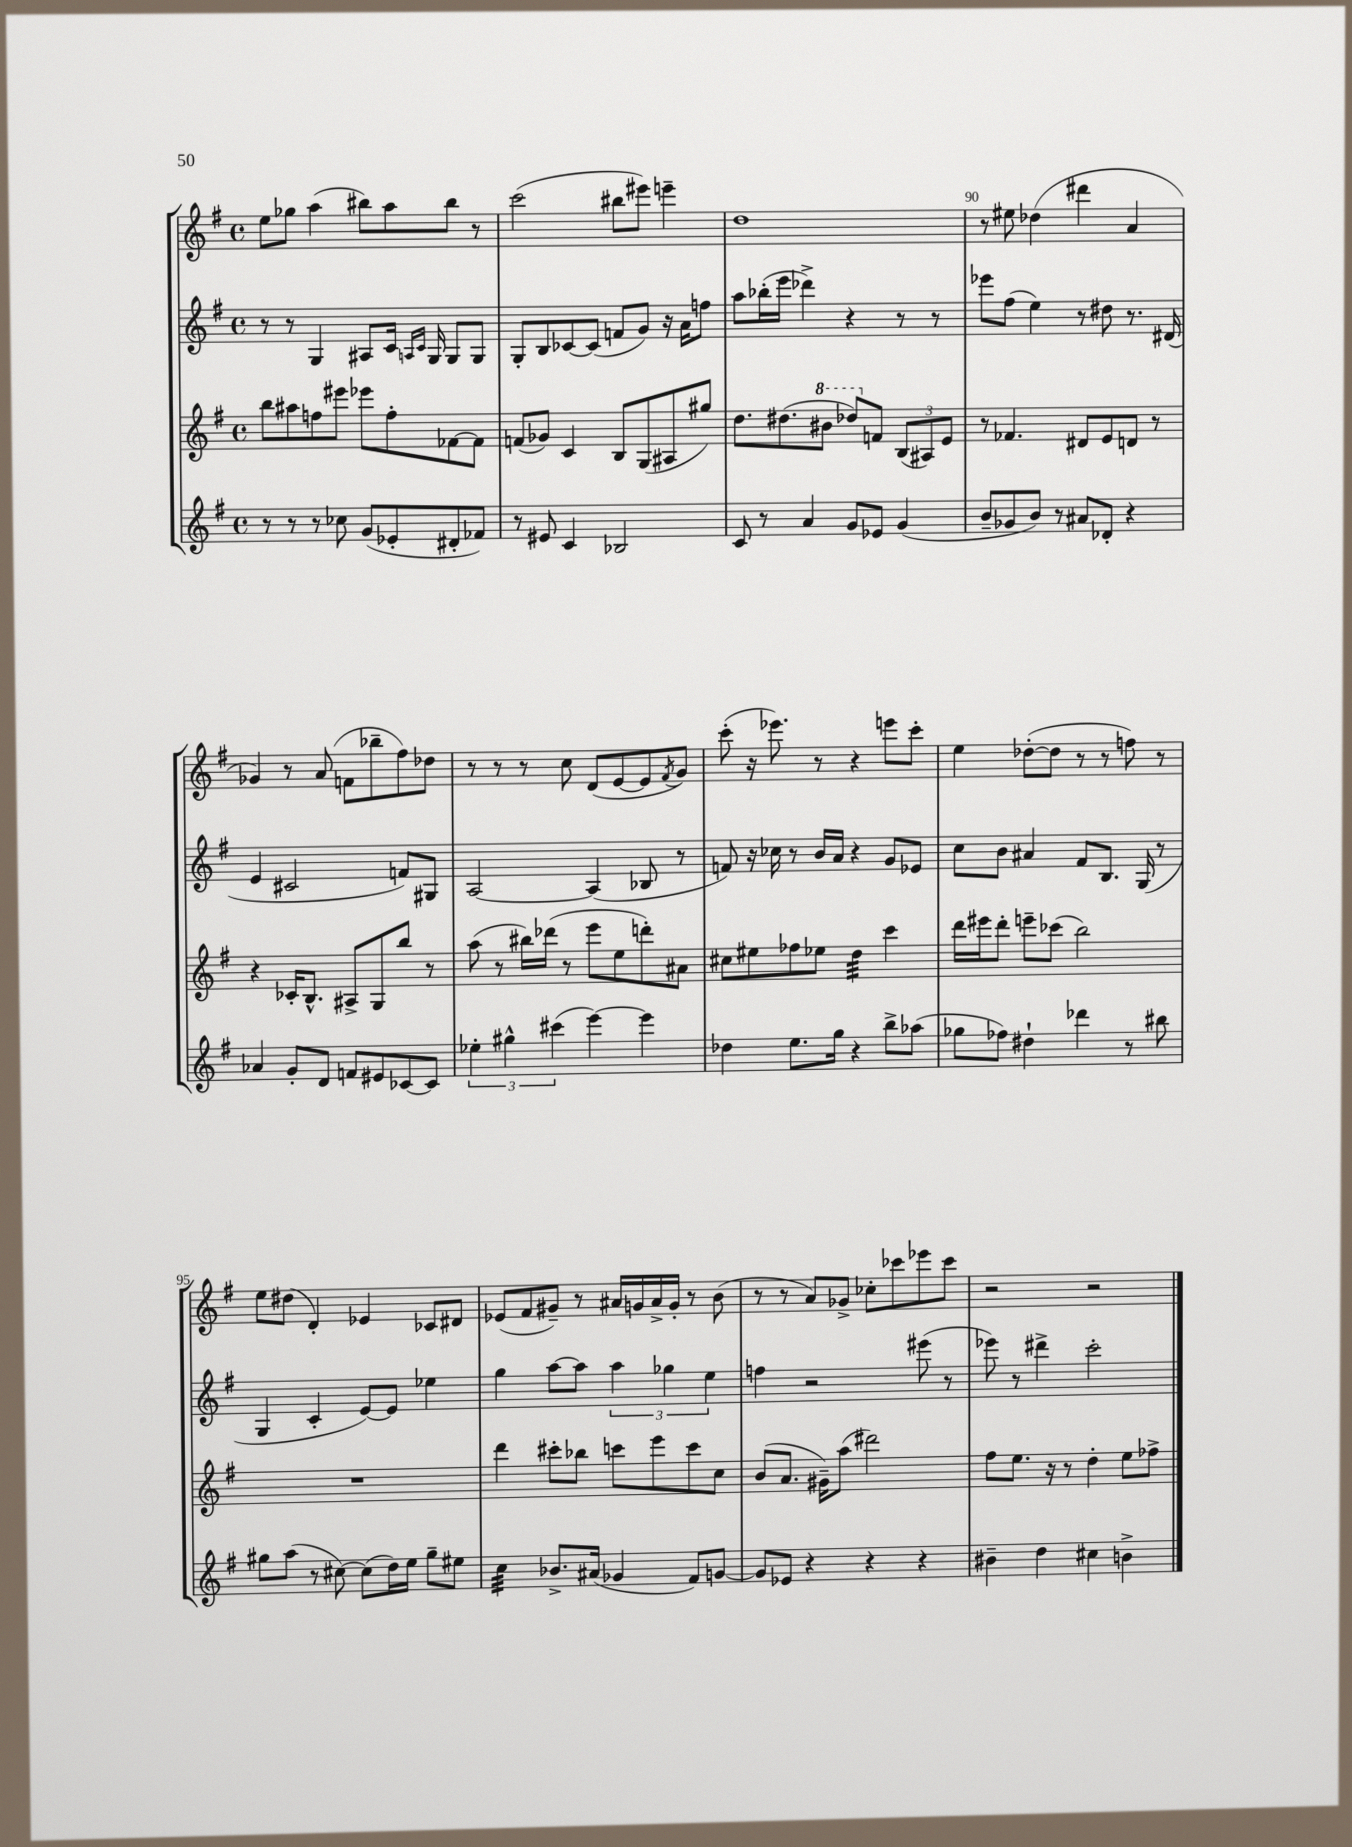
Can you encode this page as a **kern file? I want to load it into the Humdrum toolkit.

**kern	**kern	**kern	**kern
*staff4	*staff3	*staff2	*staff1
*clefG2	*clefG2	*clefG2	*clefG2
*k[f#]	*k[f#]	*k[f#]	*k[f#]
*M4/4	*M4/4	*M4/4	*M4/4
*met(c)	*met(c)	*met(c)	*met(c)
8r	8bb	8r	8ee
8r	8aa#	8r	8gg-
8r	8ff	4G	(4aa
8cc-	8eee#	.	.
(8g	8eee-	8A#	8bb#)
8e-'	8ff'	16c	8aa
.	.	16qqA	.
.	.	16qqc	.
.	.	16G	.
8d#'	[8f-	8G	8bb#
8f-)	8f-]	8G	8r
=	=	=	=
8r	(8f	8G'	(2ccc
8e#	8g-)	8B	.
4c	4c	[8c-	.
.	.	(8c-]	.
2B-	8B	8f	8bb#
.	(8G	8g)	8eee#)
.	8A#	16r	4eee~
.	.	16a	.
.	8gg#)	8ff	.
=	=	=	=
8c	8.dd	8aa	1dd
8r	.	(16bb-'	.
.	(8.dd#	16eee	.
4a	.	4ddd-^)	.
.	8bb#	.	.
8g	8ddd-)	4r	.
8e-	8f	.	.
(4g	(12B	8r	.
.	12A#)	.	.
.	.	8r	.
.	12e	.	.
=	=	=	=
8b~	8r	8eee-	8r
8g-	4.f-	(8ff#	8ee#
8b)	.	4ee)	(4dd-
8r	.	.	.
8a#	8d#	8r	4ddd#
8d-'	8e	8dd#	.
4r	8d	8.r	4a
.	8r	.	.
.	.	(16d#	.
=	=	=	=
4a-	4r	4e	4g-)
8g'	16c-'	2c#	8r
.	8.B^^	.	.
8d	.	.	(8a
8f	8A#^	.	8f
8e#	8G	.	8bb-~
[8c-	8bb	8f)	8ff#)
8c-]	8r	8G#	8dd-
=	=	=	=
6ee-'	(8aa	[2A	8r
.	8r	.	8r
6gg#^^	.	.	.
.	16bb#)	.	8r
.	(16ddd-	.	.
(6ccc#	.	.	.
.	8r	.	8cc
[4eee)	8eee	(4A]	(8d
.	8ee	.	[8e
4eee]	8ddd')	8B-	8e]
.	.	.	8qf#
.	8a#	8r	8g)
=	=	=	=
4dd-	8cc#	8f)	(8ccc'
.	8ee#	16r	16r
.	.	16cc-	8.eee-)
8.ee	8ff-	8r	.
.	8ee-	16b	8r
16gg	.	16a	.
4r	4dd	4r	4r
8bb^	4ccc	8g	8eee
(8aa-	.	8e-	8ccc'
=	=	=	=
8gg-	16ddd	8cc	4ee
.	16eee#	.	.
8ff-)	8ddd'	8b	.
4dd#`	8eee~	4a#	([8dd-'
.	(8ccc-	.	8dd-]
4ddd-	2bb)	8f#	8r
.	.	8.B	8r
8r	.	.	8ff)
.	.	(16G	.
8bb#	.	8r	8r
=	=	=	=
8gg#	1r	4G	8ee
(8aa	.	.	(8dd#
8r	.	4c'	4d')
[8cc#)	.	.	.
(8cc#]	.	[8e)	4e-
16dd)	.	8e]	.
16ee	.	.	.
8gg#~	.	4ee-	8c-
8ee#	.	.	8d#
=	=	=	=
4cc	4ddd	4gg	(8e-
.	.	.	8f#
8.b-^	8ccc#'	[8aa	8g#~)
.	8bb-	8aa]	8r
(16a#	.	.	.
4g-	8ccc	6aa	16a#
.	.	.	16g
.	8eee	.	16a#^
.	.	6gg-	.
.	.	.	16g'
8f#)	8ccc	.	8r
.	.	6ee	.
[8g	8cc	.	(8b
=	=	=	=
8g]	(8b	4ff	8r
8e-	8.a	.	8r
4r	.	2r	8a)
.	16g#~)	.	.
.	(8aa	.	8g-^
4r	2ddd#)	.	8cc-'
.	.	.	8ccc-
4r	.	(8eee#	8eee-
.	.	8r	8ccc-
=	=	=	=
4b#~	8ff#	8eee-)	2r
.	8.ee	8r	.
4dd	.	4ddd#^	.
.	16r	.	.
.	8r	.	.
4cc#	4dd'	2ccc'	2r
4b^	8ee	.	.
.	8ff-^	.	.
==	==	==	==
*-	*-	*-	*-
